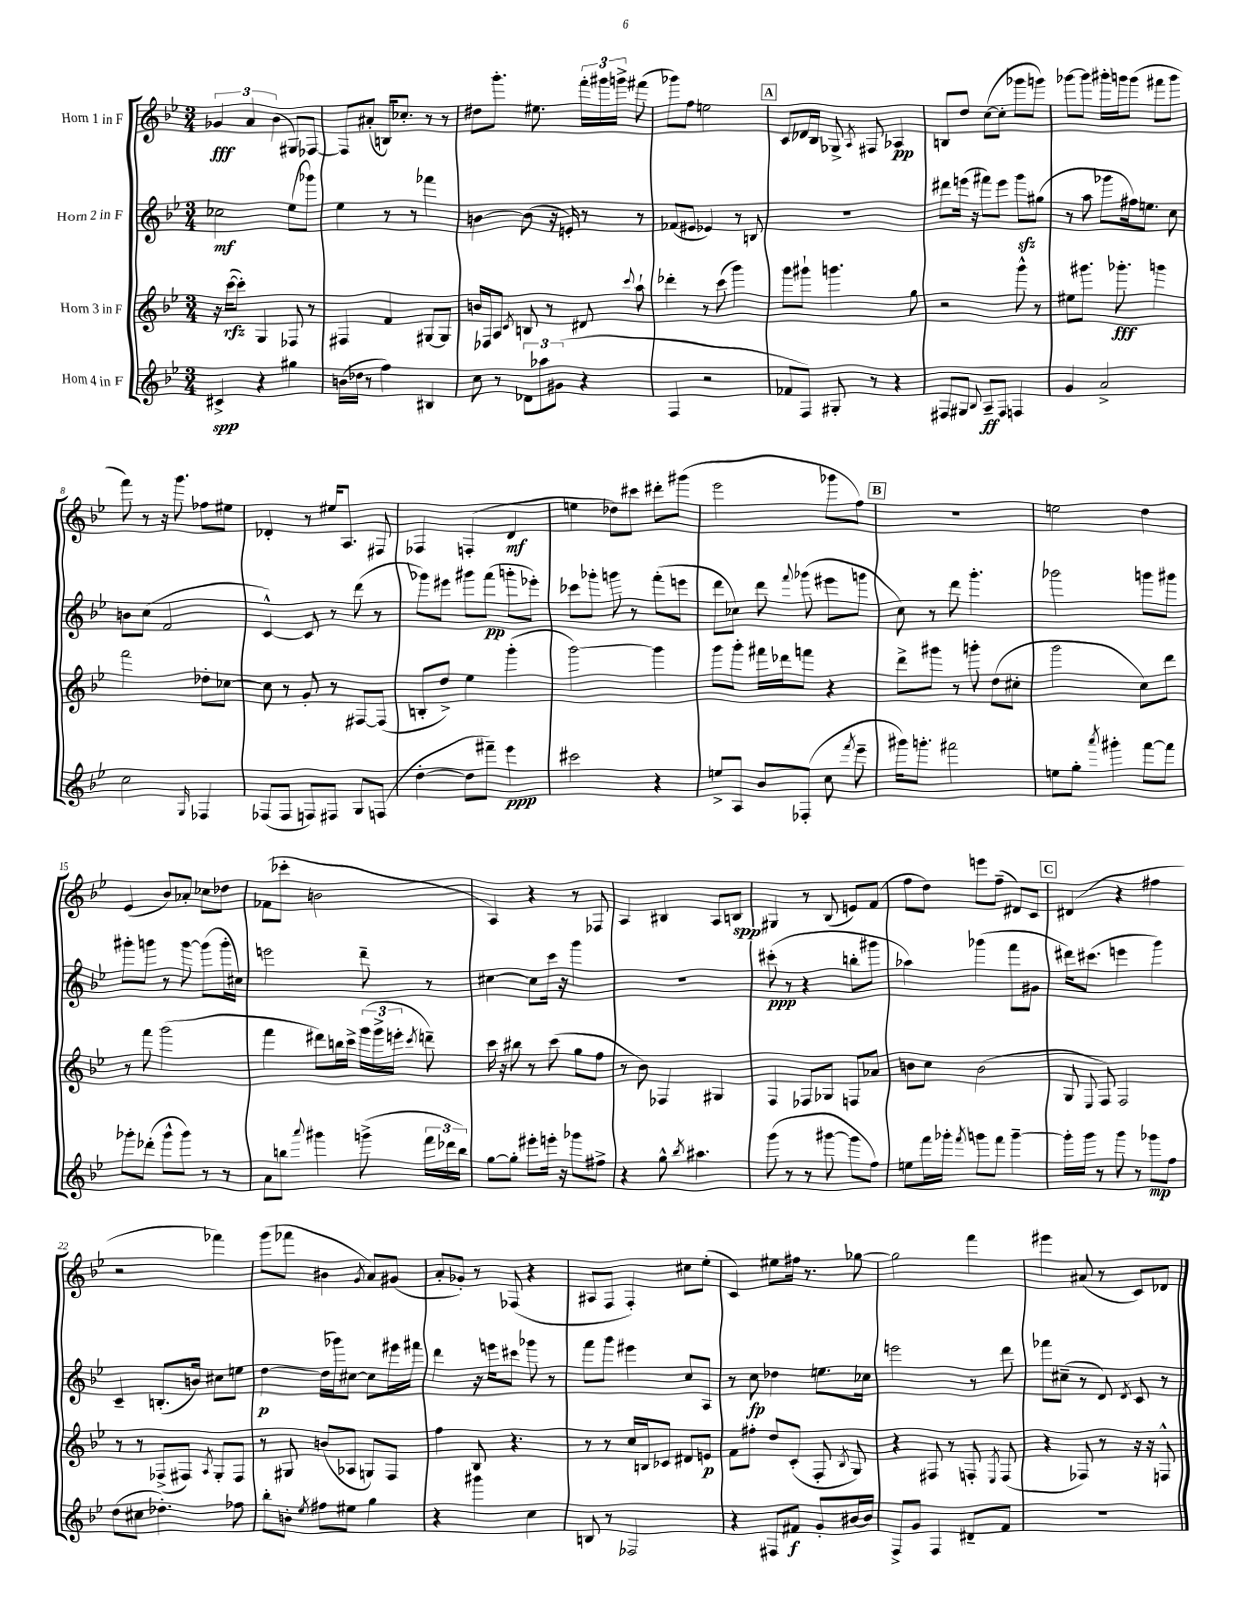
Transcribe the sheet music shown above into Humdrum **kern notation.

**kern	**dynam	**kern	**dynam	**kern	**dynam	**kern	**dynam
*part4	*part4	*part3	*part3	*part2	*part2	*part1	*part1
*staff4	*staff4	*staff3	*staff3	*staff2	*staff2	*staff1	*staff1
*I"Horn 4 in F	*	*I"Horn 3 in F	*	*I"Horn 2 in F	*	*I"Horn 1 in F	*
*clefG2	*	*clefG2	*	*clefG2	*	*clefG2	*
*k[b-e-]	*	*k[b-e-]	*	*k[b-e-]	*	*k[b-e-]	*
*M3/4	*	*M3/4	*	*M3/4	*	*M3/4	*
=1	=1	=1	=1	=1	=1	=1	=1
4c#X^/	spp	16r	.	2cc-X\	mf	6g-X/	fff
.	.	([16ccc\KL	rfz	.	.	.	.
.	.	8ccc'\J])	.	.	.	.	.
.	.	.	.	.	.	6a/	.
4r	.	4G/	.	.	.	.	.
.	.	.	.	.	.	(6b-\	.
4gg#X\	.	8F-X/	.	(8ee-\L	.	8G#X/L)	.
.	.	8r	.	8ggg-X\J)	.	[8F-X/J	.
=2	=2	=2	=2	=2	=2	=2	=2
(16bn\LL	.	4F#X/	.	4ee-\	.	8F-/L]	.
16dd-X\JJ	.	.	.	.	.	.	.
8r	.	.	.	.	.	(8a#X'/J	.
4ff\)	.	4f/	.	8r	.	16Bn/KL)	.
.	.	.	.	.	.	8.cc-X'/J	.
.	.	.	.	8r	.	.	.
4B#X/	.	[8G#X/L	.	4fff-X\	.	8r	.
.	.	8G#/J]	.	.	.	8r	.
=3	=3	=3	=3	=3	=3	=3	=3
8cc\	.	16bn/LL	.	[4bn\	.	8dd#X\L	.
.	.	16F-X/J	.	.	.	.	.
8r	.	8A/J	.	.	.	8.ggg'\J	.
.	.	8qc/	.	.	.	.	.
12d-X\L	.	8Bn/	.	(8b\]	.	.	.
.	.	.	.	.	.	8.ee#X\	.
12aa-X\	.	.	.	.	.	.	.
.	.	8r	.	16r	.	.	.
(12g#X\J	.	.	.	.	.	.	.
.	.	.	.	16en'/)	.	.	.
4r	.	8d#X/	.	8r	.	24fff'\LL	.
.	.	.	.	.	.	24ggg#X\	.
.	.	.	.	.	.	24gggn^\JJ	.
.	.	8qqccc/	.	.	.	.	.
.	.	8aa`\	.	8r	.	(8fff#X\	.
=4	=4	=4	=4	=4	=4	=4	=4
4F/	.	4ddd-X'\	.	(8f-X/L	.	8ggg-X\L)	.
.	.	.	.	8e#X/J	.	8ff\J	.
2r	.	8r	.	4e-X/)	.	2een\	.
.	.	(8ccc\	.	.	.	.	.
.	.	4ggg\)	.	8r	.	.	.
.	.	.	.	8Bn/	.	.	.
!!LO:REH:place=s1:t=A
=5	=5	=5	=5	=5	=5	=5	=5
8f-X/L	.	8ggg\L	.	2.r	.	8c/L	.
8F/J)	.	8ggg#X`\J	.	.	.	16d-X/L	.
.	.	.	.	.	.	16B-/JJ	.
8G#X'/	.	4.gggn\	.	.	.	8G-X^/	.
.	.	.	.	.	.	8qA/	.
8r	.	.	.	.	.	8F#X/	.
4r	.	.	.	.	.	4A-X/	pp
.	.	8gg\	.	.	.	.	.
=6	=6	=6	=6	=6	=6	=6	=6
8F#X/L	.	2r	.	8ddd#X\L	.	8Bn/L	.
8G#X/J	.	.	.	(16eeen\Jk	.	8dd/J	.
.	.	.	.	16r	.	.	.
8qqB-/	.	.	.	.	.	.	.
8A~/L	ff	.	.	8fff#X\L)	.	([8cc\L	.
8F#/J	.	.	.	8eee\J	.	8cc'\J]	.
4Fn/	.	8ggg^^\	.	8gggzz\L	.	8ggg-X\L	.
.	.	8r	.	(8gg#X\J	.	8gggn\J)	.
=7	=7	=7	=7	=7	=7	=7	=7
4g/	.	8ee#X\L	.	8r	.	[8ggg-X\L	.
.	.	8.ggg#X\J	.	8aa\	.	8ggg-\J]	.
2a^/	.	.	.	8ggg-X\L	.	16ggg#X'\LL	.
.	.	8.ggg-X'\	fff	.	.	16gggn\J	.
.	.	.	.	16ff#X\k)	.	(8ggg\J	.
.	.	.	.	8.een\J	.	.	.
.	.	4gggn\	.	.	.	8fff#X\L	.
.	.	.	.	8cc\	.	8ggg\J	.
!!LO:LB:g=z
=8	=8	=8	=8	=8	=8	=8	=8
2cc\	.	2fff\	.	8bn\L	.	8fff\)	.
.	.	.	.	(8cc\J	.	8r	.
.	.	.	.	2f/	.	16r	.
.	.	.	.	.	.	8.ggg\	.
16qqG/	.	.	.	.	.	.	.
4F-X/	.	8dd-X'\L	.	.	.	8ff-X\L	.
.	.	[8cc-X\J	.	.	.	8ee#X\J	.
=9	=9	=9	=9	=9	=9	=9	=9
(8F-X/L	.	8cc-\]	.	[4c^^/)	.	4d-X'/	.
8F-/J	.	8r	.	.	.	.	.
8Fn/L)	.	8g'/	.	8c/]	.	8r	.
8F#X/J	.	8r	.	8r	.	16ee#X/KL	.
.	.	.	.	.	.	8.A/J	.
8G/L	.	[8F#X/L	.	(8ddd\	.	.	.
(8Fn/J	.	(8F#/J]	.	8r	.	8F#X/	.
=10	=10	=10	=10	=10	=10	=10	=10
[4dd'\	.	8Bn'/L	.	8ggg-X\L)	.	4F-X/	.
.	.	8dd^/J)	.	8eee#X\J	.	.	.
8dd\L]	.	4ee-\	.	8ggg#X\L	.	(4Fn'/	.
8fff#X~\J)	.	.	.	(8fff\J	pp	.	.
4eee-\	ppp	(4ggg'\	.	8gggn'\L	.	4d/	mf
.	.	.	.	8eee-X'\J)	.	.	.
=11	=11	=11	=11	=11	=11	=11	=11
2ccc#X\	.	[2ggg\)	.	8ccc-X\L	.	4een\	.
.	.	.	.	8ggg-X'\J	.	.	.
.	.	.	.	8gggn\	.	8dd-X\L)	.
.	.	.	.	8r	.	8ccc#X\J	.
4r	.	4ggg\]	.	(8fff'\L	.	8ddd#X'\L	.
.	.	.	.	8eeen\J	.	(8ggg#X\J	.
=12	=12	=12	=12	=12	=12	=12	=12
8een^/L	.	8ggg\L	.	8ddd\L	.	2eee-\	.
8A/J	.	8ggg'\J	.	8cc-X\J)	.	.	.
8b-/L	.	16fff#X\LL	.	8ddd\	.	.	.
.	.	16ddd-X\J	.	.	.	.	.
.	.	.	.	8qqfff/	.	.	.
(8F-X'/J	.	8fffn\J	.	(8ggg-X\	.	.	.
8cc\	.	4r	.	8eee#X\L	.	8ggg-X\L	.
8qfff/	.	.	.	.	.	.	.
8eee-~\	.	.	.	8gggn\J	.	8ff\J)	.
!!LO:REH:place=s1:t=B
=13	=13	=13	=13	=13	=13	=13	=13
16ggg#X\KL)	.	8ddd^\L	.	8cc\)	.	2.r	.
8.gggn'\J	.	.	.	.	.	.	.
.	.	8ggg#X\J	.	8r	.	.	.
2fff#X\	.	8r	.	8ddd\	.	.	.
.	.	8gggn'\	.	4.ggg'\	.	.	.
.	.	(8dd\L	.	.	.	.	.
.	.	8cc#X'\J	.	.	.	.	.
=14	=14	=14	=14	=14	=14	=14	=14
8een\L	.	2ggg\	.	2ggg-X\	.	2een\	.
8gg'\J	.	.	.	.	.	.	.
8qaaa/	.	.	.	.	.	.	.
4ggg#X'\	.	.	.	.	.	.	.
[8fff\L	.	8cc\L)	.	8gggn\L	.	4dd\	.
8fff\J]	.	8ddd\J	.	8ggg#X\J	.	.	.
!!LO:LB:g=z
=15	=15	=15	=15	=15	=15	=15	=15
8ggg-X'\L	.	8r	.	8ggg#X'\L	.	(4e-/	.
(8ddd-X'\J	.	8fff\	.	8gggn\J	.	.	.
8ggg-^^\L	.	(2ggg\	.	8r	.	8b-/L)	.
8ggg-\J)	.	.	.	[8ggg\	.	8a-X'/J	.
8r	.	.	.	(8ggg\L]	.	8cc-X\L	.
8r	.	.	.	16ggg'\L	.	8dd-X\J	.
.	.	.	.	16cc#X\JJ)	.	.	.
=16	=16	=16	=16	=16	=16	=16	=16
8a\L	.	4fff\	.	2eeen\	.	(8f-X\L	.
8bbn\J	.	.	.	.	.	8ccc-X'\J	.
8qqaaa/	.	.	.	.	.	.	.
4ggg#X\	.	8ddd#X\L)	.	.	.	2bn\	.
.	.	16bbn\L	.	.	.	.	.
.	.	16ccc^\JJ	.	.	.	.	.
(8gggn^\	.	(24ggg\LL	.	8ddd~\	.	.	.
.	.	24ggg^\	.	.	.	.	.
.	.	24eeen'\JJ	.	.	.	.	.
.	.	8qccc/	.	.	.	.	.
24fff\LL	.	8dddn~\)	.	8r	.	.	.
24ddd-X\	.	.	.	.	.	.	.
24bb\JJ)	.	.	.	.	.	.	.
=17	=17	=17	=17	=17	=17	=17	=17
[8gg\L	.	16ccc\	.	[4cc#X\	.	4A/)	.
.	.	16r	.	.	.	.	.
8gg'\J]	.	8bb#X\	.	.	.	.	.
8eee#X'\L	.	8r	.	8cc#\L]	.	4r	.
16eeen'\Jk	.	(8ccc\	.	16ccc\Jk	.	.	.
16r	.	.	.	16r	.	.	.
8ggg-X\L	.	8gg\L	.	4ggg\	.	8r	.
8ff#X^\J	.	8ff\J	.	.	.	8F-X/	.
=18	=18	=18	=18	=18	=18	=18	=18
4r	.	8r	.	2.r	.	4A/	.
.	.	8b-\)	.	.	.	.	.
8gg^^\	.	4F-X/	.	.	.	4B#X/	.
8qbb-/	.	.	.	.	.	.	.
4.aa#X\	.	.	.	.	.	.	.
.	.	4G#X/	.	.	.	8A/L	.
.	.	.	.	.	.	8Bn/J	spp
=19	=19	=19	=19	=19	=19	=19	=19
(8ggg\	.	4F/	.	(8ccc#X'\	ppp	4G#X/	.
8r	.	.	.	8r	.	.	.
8r	.	8F-X/L	.	4r	.	8r	.
[8ggg#X\	.	8G-X/J	.	.	.	(8B-/	.
8ggg#\L]	.	8Fn/L	.	8bbn'\L	.	8en/L)	.
8ff\J)	.	8a-X/J	.	8ggg#X\J	.	(8f/J	.
=20	=20	=20	=20	=20	=20	=20	=20
8een\L	.	8bn\L	.	4aa-X\)	.	8ff\L	.
16fff\L	.	8cc\J	.	.	.	8dd\J)	.
16ggg-X'\JJ	.	.	.	.	.	.	.
8qfff/	.	.	.	.	.	.	.
8gggn\L	.	(2b\	.	(4ggg-X\	.	8eeen\L	.
8fff\J	.	.	.	.	.	(8ff~\J	.
[4ggg~\	.	.	.	8fff\L	.	8d#X/L)	.
.	.	.	.	8g#X\J	.	8c/J	.
!!LO:REH:place=s1:t=C
=21	=21	=21	=21	=21	=21	=21	=21
16ggg'\LL]	.	8G/	.	16ddd#X\KL)	.	(4d#X/	.
16ggg\JJ	.	.	.	(8.ccc#X\J	.	.	.
.	.	8qqE-/	.	.	.	.	.
8r	.	8F/)	.	.	.	.	.
8ggg\	.	2F/	.	4eeen\	.	4r	.
8r	.	.	.	.	.	.	.
8ggg-X\L	mp	.	.	4ggg\)	.	4ff#X\	.
8ff\J	.	.	.	.	.	.	.
!!LO:LB:g=z
=22	=22	=22	=22	=22	=22	=22	=22
(8dd\L	.	8r	.	4c~/	.	2r	.
8cc#X\J	.	8r	.	.	.	.	.
4.dd-X'\)	.	(8F-X^/L	.	(8.Bn'/L	.	.	.
.	.	8F#X/J)	.	.	.	.	.
.	.	.	.	16bn/Jk)	.	.	.
.	.	8qA/	.	.	.	.	.
.	.	8G'/L	.	8cc#X\L	.	4fff-X\)	.
8ff-X\	.	8F#/J	.	8een\J	.	.	.
=23	=23	=23	=23	=23	=23	=23	=23
8bb-'\L	.	8r	.	[4dd\	p	(8ggg\L	.
8bn'\J	.	8G#X/	.	.	.	8fff-X\J	.
8qee-/	.	.	.	.	.	.	.
8ff#X\L	.	(8bn/L	.	(16dd\LL]	.	4b#X\	.
.	.	.	.	16ggg-X\J)	.	.	.
8ee#X\J	.	8A-X/J	.	[8cc#X\J	.	.	.
.	.	.	.	.	.	8qg/	.
4gg\	.	8Gn/L)	.	8cc#\L]	.	8a/L)	.
.	.	8F/J	.	16eee#X\L	.	(8g#X/J	.
.	.	.	.	16fff#X\JJ	.	.	.
=24	=24	=24	=24	=24	=24	=24	=24
4r	.	4ff\	.	4ddd\	.	8a'/L	.
.	.	.	.	.	.	8g-X'/J)	.
4ggg#X\	.	8B-/	.	16r	.	8r	.
.	.	.	.	16eeen\KL	.	.	.
.	.	4.r	.	8ccc#X\J	.	(8F-X/	.
4cc\	.	.	.	8ggg-X\	.	4r	.
.	.	.	.	8r	.	.	.
=25	=25	=25	=25	=25	=25	=25	=25
8Bn/	.	8r	.	8fff\L	.	8A#X/L	.
8r	.	8r	.	8ggg\J	.	8F/J	.
2F-X/	.	16cc/LL	.	4eee#X\	.	4F'/)	.
.	.	16Bn/J	.	.	.	.	.
.	.	8c-X/J	.	.	.	.	.
.	.	8d#X/L	.	8cc/L	.	8cc#X\L	.
.	.	8en/J	p	8A/J	.	(8ee-'\J	.
=26	=26	=26	=26	=26	=26	=26	=26
4r	.	8f\L	.	8r	.	4c/)	.
.	.	8ff#X'\J	.	8cc\	fp	.	.
8F#X/L	.	8dd/L	.	4dd-X\	.	8ee#X\L	.
8f#X/J	f	(8c'/J	.	.	.	16ff#X\Jk	.
.	.	.	.	.	.	8.r	.
8g'/L	.	8F'/	.	8.een\L	.	.	.
.	.	8qB-/	.	.	.	.	.
[16b#X/L	.	8G/)	.	.	.	[8gg-X\	.
16b#/JJ]	.	.	.	16cc-X\Jk	.	.	.
=27	=27	=27	=27	=27	=27	=27	=27
8F^/L	.	4r	.	2eeen\	.	2gg-\]	.
8g/J	.	.	.	.	.	.	.
4F/	.	8F#X/	.	.	.	.	.
.	.	8r	.	.	.	.	.
8d#X~/L	.	8Fn'/	.	8r	.	4fff\	.
.	.	8qE-/	.	.	.	.	.
8f/J	.	(8F/	.	8ddd\	.	.	.
=28	=28	=28	=28	=28	=28	=28	=28
2.r	.	4r	.	8fff-X\L	.	4eee#X\	.
.	.	.	.	(8cc#X~\J	.	.	.
.	.	8F-X/)	.	8r	.	(8a#X/	.
.	.	8r	.	8d/)	.	8r	.
.	.	.	.	8qd/	.	.	.
.	.	16r	.	8c/	.	8c/L)	.
.	.	16r	.	.	.	.	.
.	.	8Fn^^/	.	8r	.	8d-X/J	.
==	==	==	==	==	==	==	==
*-	*-	*-	*-	*-	*-	*-	*-
